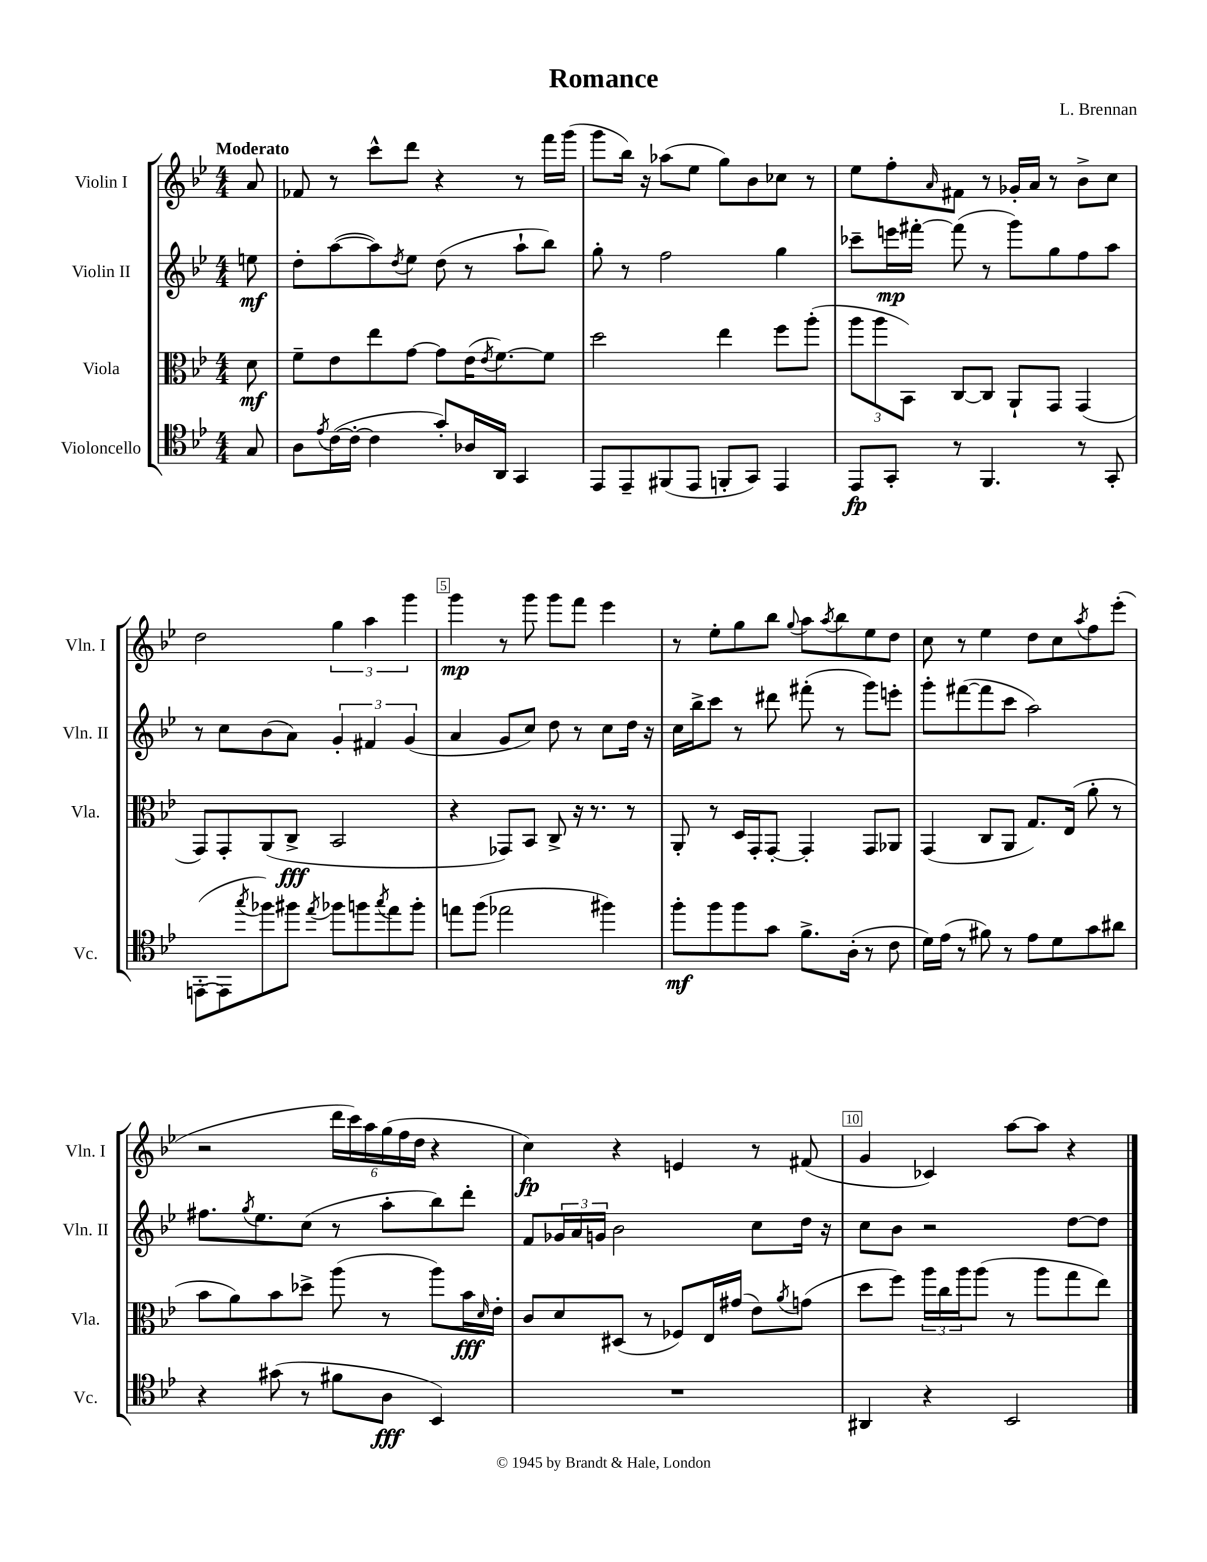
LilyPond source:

\header { title = "Romance" composer = "L. Brennan" }
<<
\new StaffGroup <<
\new Staff = "s0" \with { instrumentName = "Violin I" shortInstrumentName = "Vln. I" } {
    \clef treble \key bes \major \numericTimeSignature \time 4/4 \partial 8 \tempo "Moderato"
    a'8 |
    fes'8 r8 c'''8-^ d'''8 r4 r8 f'''16 g'''16( |
    g'''8 bes''16) r16 aes''8( ees''8 g''8) bes'8 ces''8 r8 |
    ees''8 f''8-. \grace { a'16 } fis'8 r8 ges'16-. a'16 r8 bes'8-> c''8 |
    d''2 \tuplet 3/2 { g''4 a''4 g'''4 } |
    g'''4\mp r8 g'''8 g'''8 f'''8 ees'''4 |
    r8 ees''8-. g''8 bes''8 \appoggiatura { g''8 } a''8 \acciaccatura { a''8 } bes''8 ees''8 d''8 |
    c''8 r8 ees''4 d''8 c''8 \acciaccatura { a''8 } f''8 ees'''8-.( |
    r2 \tuplet 6/4 { d'''16 c'''16) a''16 g''16( f''16 d''16 } r4 |
    c''4\fp) r4 e'4 r8 fis'8( |
    g'4 ces'4) a''8~ a''8 r4 \bar "|." |
}
\new Staff = "s1" \with { instrumentName = "Violin II" shortInstrumentName = "Vln. II" } {
    \clef treble \key bes \major \numericTimeSignature \time 4/4 \partial 8
    e''8\mf |
    d''8-. a''8~( a''8) \acciaccatura { d''8 } ees''8 d''8( r8 a''8-! bes''8) |
    g''8-. r8 f''2 g''4 |
    ces'''8-- e'''16\mp fis'''16~-. fis'''8( r8 g'''8) g''8 f''8 a''8 |
    r8 c''8 bes'8( a'8) \tuplet 3/2 { g'4-. fis'4 g'4( } |
    a'4 g'8 c''8) d''8 r8 c''8 d''16 r16 |
    c''16 bes''16-> c'''8 r8 dis'''8 fis'''8-.( r8 g'''8) e'''8-. |
    g'''8-. fis'''8~( fis'''8 c'''8 a''2) |
    fis''8. \acciaccatura { g''8 } ees''8. c''8( r8 a''8-. bes''8) d'''8-. |
    f'8 \tuplet 3/2 { ges'16 a'16 g'16 } bes'2 c''8 d''16 r16 |
    c''8 bes'8 r2 d''8~ d''8 \bar "|." |
}
\new Staff = "s2" \with { instrumentName = "Viola" shortInstrumentName = "Vla." } {
    \clef alto \key bes \major \numericTimeSignature \time 4/4 \partial 8
    d'8\mf |
    f'8-- ees'8 ees''8 g'8~ g'8 ees'16( \acciaccatura { ees'8 } f'8.~) f'8 |
    d''2 ees''4 f''8 a''8-.( |
    \tuplet 3/2 { a''8 a''8 bes,8) } c8~ c8 a,8-! g,8 g,4( |
    g,8) g,8-. a,8( c8->\fff bes,2 |
    r4 ges,8) bes,8 c8-> r16 r8. r8 |
    a,8-. r8 d16 g,16-. g,8~-. g,4-. g,8 aes,8 |
    g,4( c8 a,8 g8.) ees16( a'8-. r8 |
    bes'8 a'8) bes'8 des''8-> a''8( r8 a''8) bes'16\fff \grace { d'16 } ees'16-. |
    c'8 d'8 dis8( r8 fes8) ees16 gis'16( ees'8) \acciaccatura { a'8 } g'8( |
    d''8 f''8) \tuplet 3/2 { a''16 c''16 a''16 } a''8( r8 a''8 g''8 ees''8) \bar "|." |
}
\new Staff = "s3" \with { instrumentName = "Violoncello" shortInstrumentName = "Vc." } {
    \clef tenor \key bes \major \numericTimeSignature \time 4/4 \partial 8
    g8 |
    a8 \acciaccatura { ees'8 } c'16~( c'16~-. c'4 g'8-.) aes16 a,16 g,4 |
    ees,8 ees,8-- fis,8( ees,8 f,8-. g,8) ees,4 |
    ees,8\fp g,8-. r8 f,4. r8 g,8-. |
    e,8~-.( e,8 \acciaccatura { g''8 } fes''8) fis''8 \acciaccatura { ees''8 } fes''8 f''8 \acciaccatura { g''8 } ees''8 f''8-. |
    e''8 f''8( ees''2 fis''4) |
    f''8-.\mf f''8 f''8 g'8 f'8.-> a16-.( r8 c'8 |
    d'16) ees'16( r8 fis'8) r8 ees'8 d'8 g'8 ais'8 |
    r4 gis'8( r8 fis'8 a8\fff bes,4) |
    R1 |
    ais,4 r4 bes,2 \bar "|." |
}
>>
>>
\layout { \context { \Score \override BarNumber.break-visibility = ##(#f #t #t) barNumberVisibility = #(every-nth-bar-number-visible 5) \override BarNumber.stencil = #(make-stencil-boxer 0.1 0.3 ly:text-interface::print) } }
